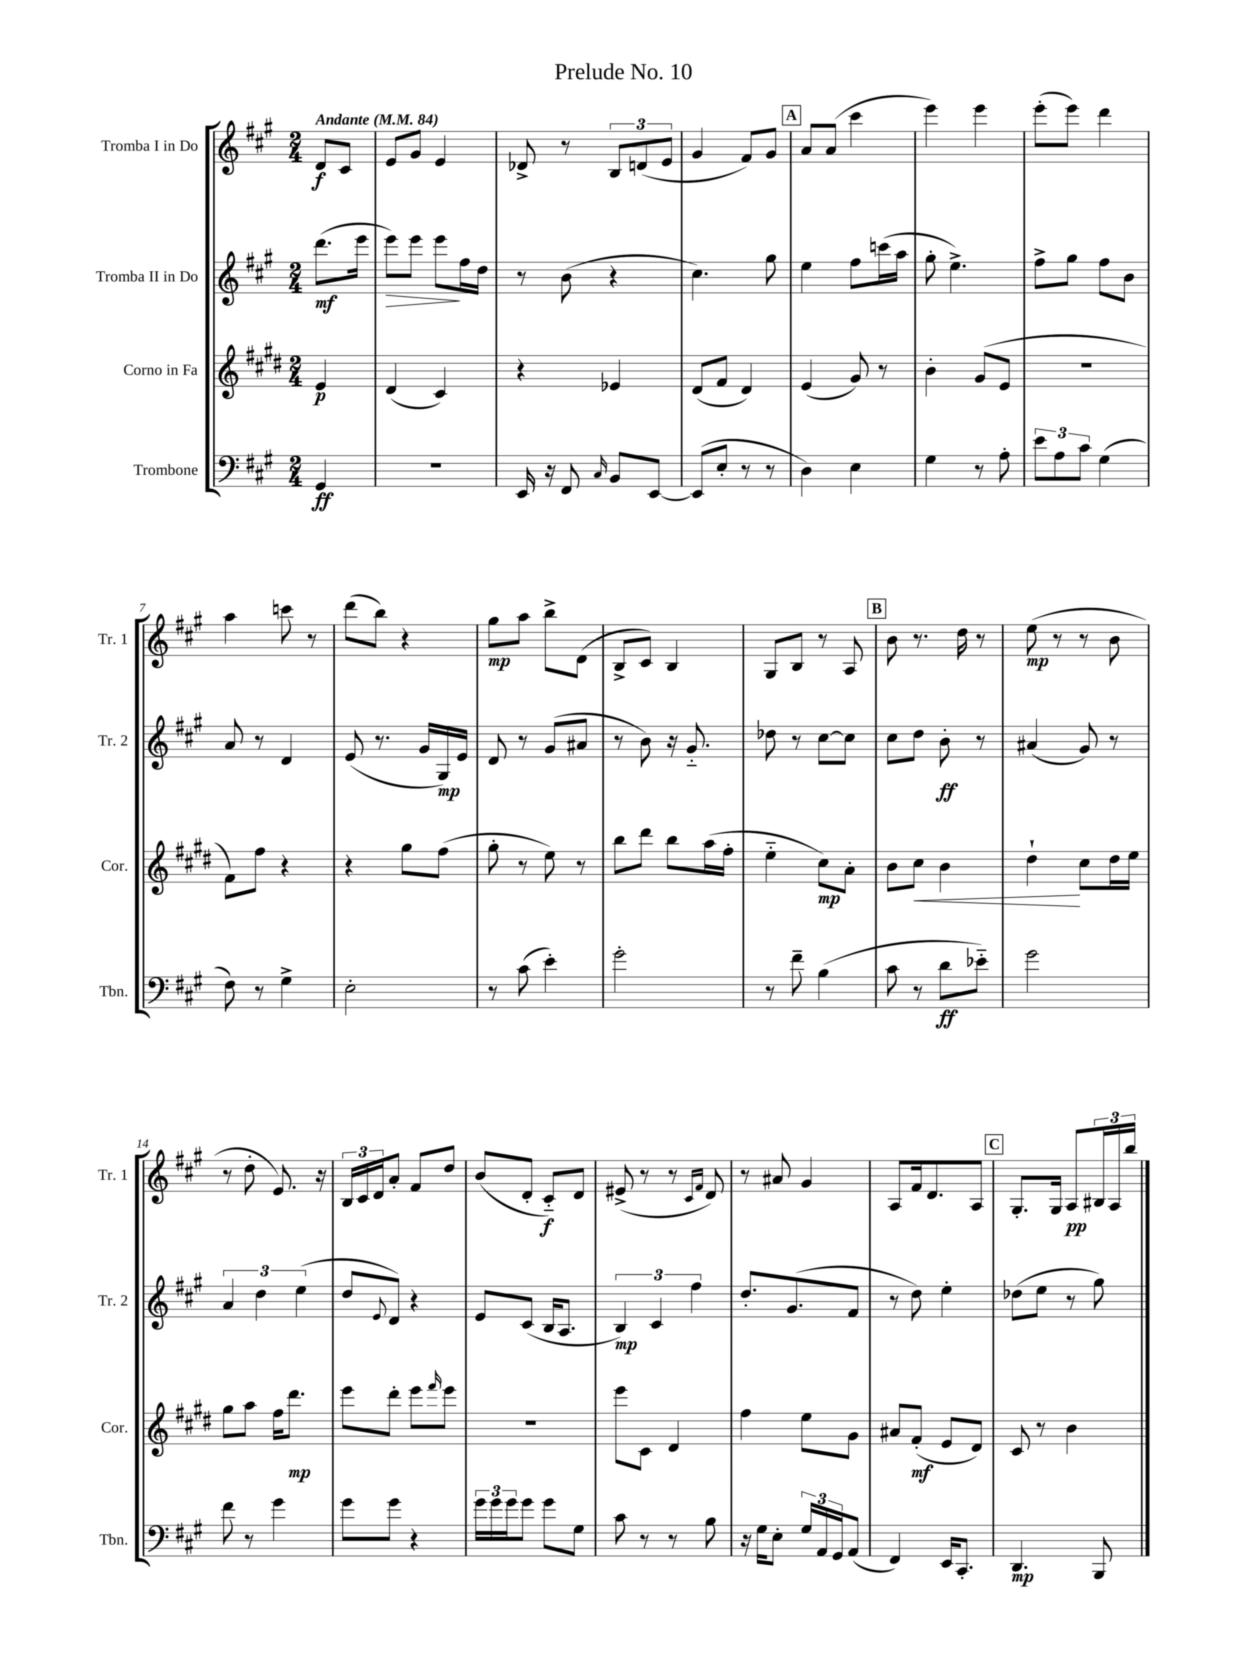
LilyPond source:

\header { title = "Prelude No. 10" }
<<
\new StaffGroup <<
\new Staff = "s0" \with { instrumentName = "Tromba I in Do" shortInstrumentName = "Tr. 1" } {
    \clef treble \key a \major \numericTimeSignature \time 2/4 \partial 4 \tempo "Andante" 4 = 84
    d'8\f cis'8 |
    e'8 gis'8 e'4 |
    des'8-> r8 \tuplet 3/2 { b8 d'8( e'8 } |
    gis'4 fis'8) gis'8 |
    \mark \markup { \box "A" } a'8 a'8( cis'''4 |
    e'''4) e'''4 |
    e'''8-.( e'''8) d'''4 |
    a''4 c'''8 r8 |
    d'''8( b''8) r4 |
    gis''8\mp a''8 b''8-> d'8( |
    b8-> cis'8) b4 |
    gis8 b8 r8 a8 |
    \mark \markup { \box "B" } b'8 r8. d''16 r8 |
    e''8\mp( r8 r8 b'8 |
    r8 d''8-. e'8.) r16 |
    \tuplet 3/2 { b16 cis'16 d'16 } a'8-. fis'8 d''8 |
    b'8( d'8-. cis'8-_\f) d'8 |
    eis'8->( r8 r8 \grace { cis'16 fis'16 } d'8) |
    r8 ais'8 gis'4 |
    a8 fis'16 d'8. a8 |
    \mark \markup { \box "C" } gis8.-. gis16 a8\pp \tuplet 3/2 { bis16 a16 b''16 } \bar "|." |
}
\new Staff = "s1" \with { instrumentName = "Tromba II in Do" shortInstrumentName = "Tr. 2" } {
    \clef treble \key a \major \numericTimeSignature \time 2/4 \partial 4
    d'''8.\mf( e'''16 |
    e'''8\>) e'''8 e'''8\! fis''16 d''16 |
    r8 b'8( r4 |
    cis''4.) gis''8 |
    \mark \markup { \box "A" } e''4 fis''8 c'''16( a''16 |
    gis''8-. e''4.->) |
    fis''8-> gis''8 fis''8 b'8 |
    a'8 r8 d'4 |
    e'8( r8. gis'16 gis16\mp) e'16 |
    d'8 r8 gis'8( ais'8 |
    r8 b'8) r16 gis'8.-_ |
    des''8 r8 cis''8~ cis''8 |
    \mark \markup { \box "B" } cis''8 d''8 b'8-.\ff r8 |
    ais'4( gis'8) r8 |
    \tuplet 3/2 { a'4 d''4 e''4( } |
    d''8 \appoggiatura { e'8 } d'8) r4 |
    e'8 cis'8( b16 a8. |
    \tuplet 3/2 { b4\mp) cis'4 fis''4 } |
    d''8.-. gis'8.( fis'8 |
    r8 d''8) e''4-. |
    \mark \markup { \box "C" } des''8( e''8 r8 gis''8) \bar "|." |
}
\new Staff = "s2" \with { instrumentName = "Corno in Fa" shortInstrumentName = "Cor." } {
    \clef treble \key e \major \numericTimeSignature \time 2/4 \partial 4
    e'4\p |
    dis'4( cis'4) |
    r4 ees'4 |
    dis'8( fis'8 dis'4) |
    \mark \markup { \box "A" } e'4( gis'8) r8 |
    b'4-. gis'8( e'8 |
    R2 |
    fis'8) fis''8 r4 |
    r4 gis''8 fis''8( |
    gis''8-. r8 e''8) r8 |
    b''8 dis'''8 b''8 a''16( fis''16-. |
    e''4-_ cis''8\mp) a'8-. |
    \mark \markup { \box "B" } b'8 cis''8\< b'4 |
    dis''4-!\! cis''8 dis''16 e''16 |
    gis''8 a''8 fis''16 dis'''8.\mp |
    e'''8 dis'''8-. e'''8 \grace { fis'''16 } e'''8 |
    r2 |
    e'''8 cis'8 dis'4 |
    fis''4 e''8 gis'8 |
    ais'8 fis'8-.\mf( e'8 dis'8) |
    \mark \markup { \box "C" } cis'8 r8 b'4 \bar "|." |
}
\new Staff = "s3" \with { instrumentName = "Trombone" shortInstrumentName = "Tbn." } {
    \clef bass \key a \major \numericTimeSignature \time 2/4 \partial 4
    gis,4\ff |
    r2 |
    e,16 r16 fis,8 \grace { cis16 } b,8 e,8~ |
    e,8( e8-. r8 r8 |
    \mark \markup { \box "A" } d4) e4 |
    gis4 r8 a8-. |
    \tuplet 3/2 { e'8 a8 cis'8 } gis4( |
    fis8) r8 gis4-> |
    e2-. |
    r8 cis'8( e'4-.) |
    gis'2-. |
    r8 fis'8-- b4( |
    \mark \markup { \box "B" } cis'8 r8 d'8\ff ees'8-_) |
    gis'2 |
    fis'8 r8 gis'4 |
    gis'8 gis'8 r4 |
    \tuplet 3/2 { gis'16 gis'16 gis'16 } gis'8 gis'8 gis8 |
    cis'8 r8 r8 b8 |
    r16 gis16 e8-. \tuplet 3/2 { gis16 a,16 gis,16 } a,8( |
    fis,4) e,16 cis,8.-. |
    \mark \markup { \box "C" } d,4.\mp b,,8 \bar "|." |
}
>>
>>
